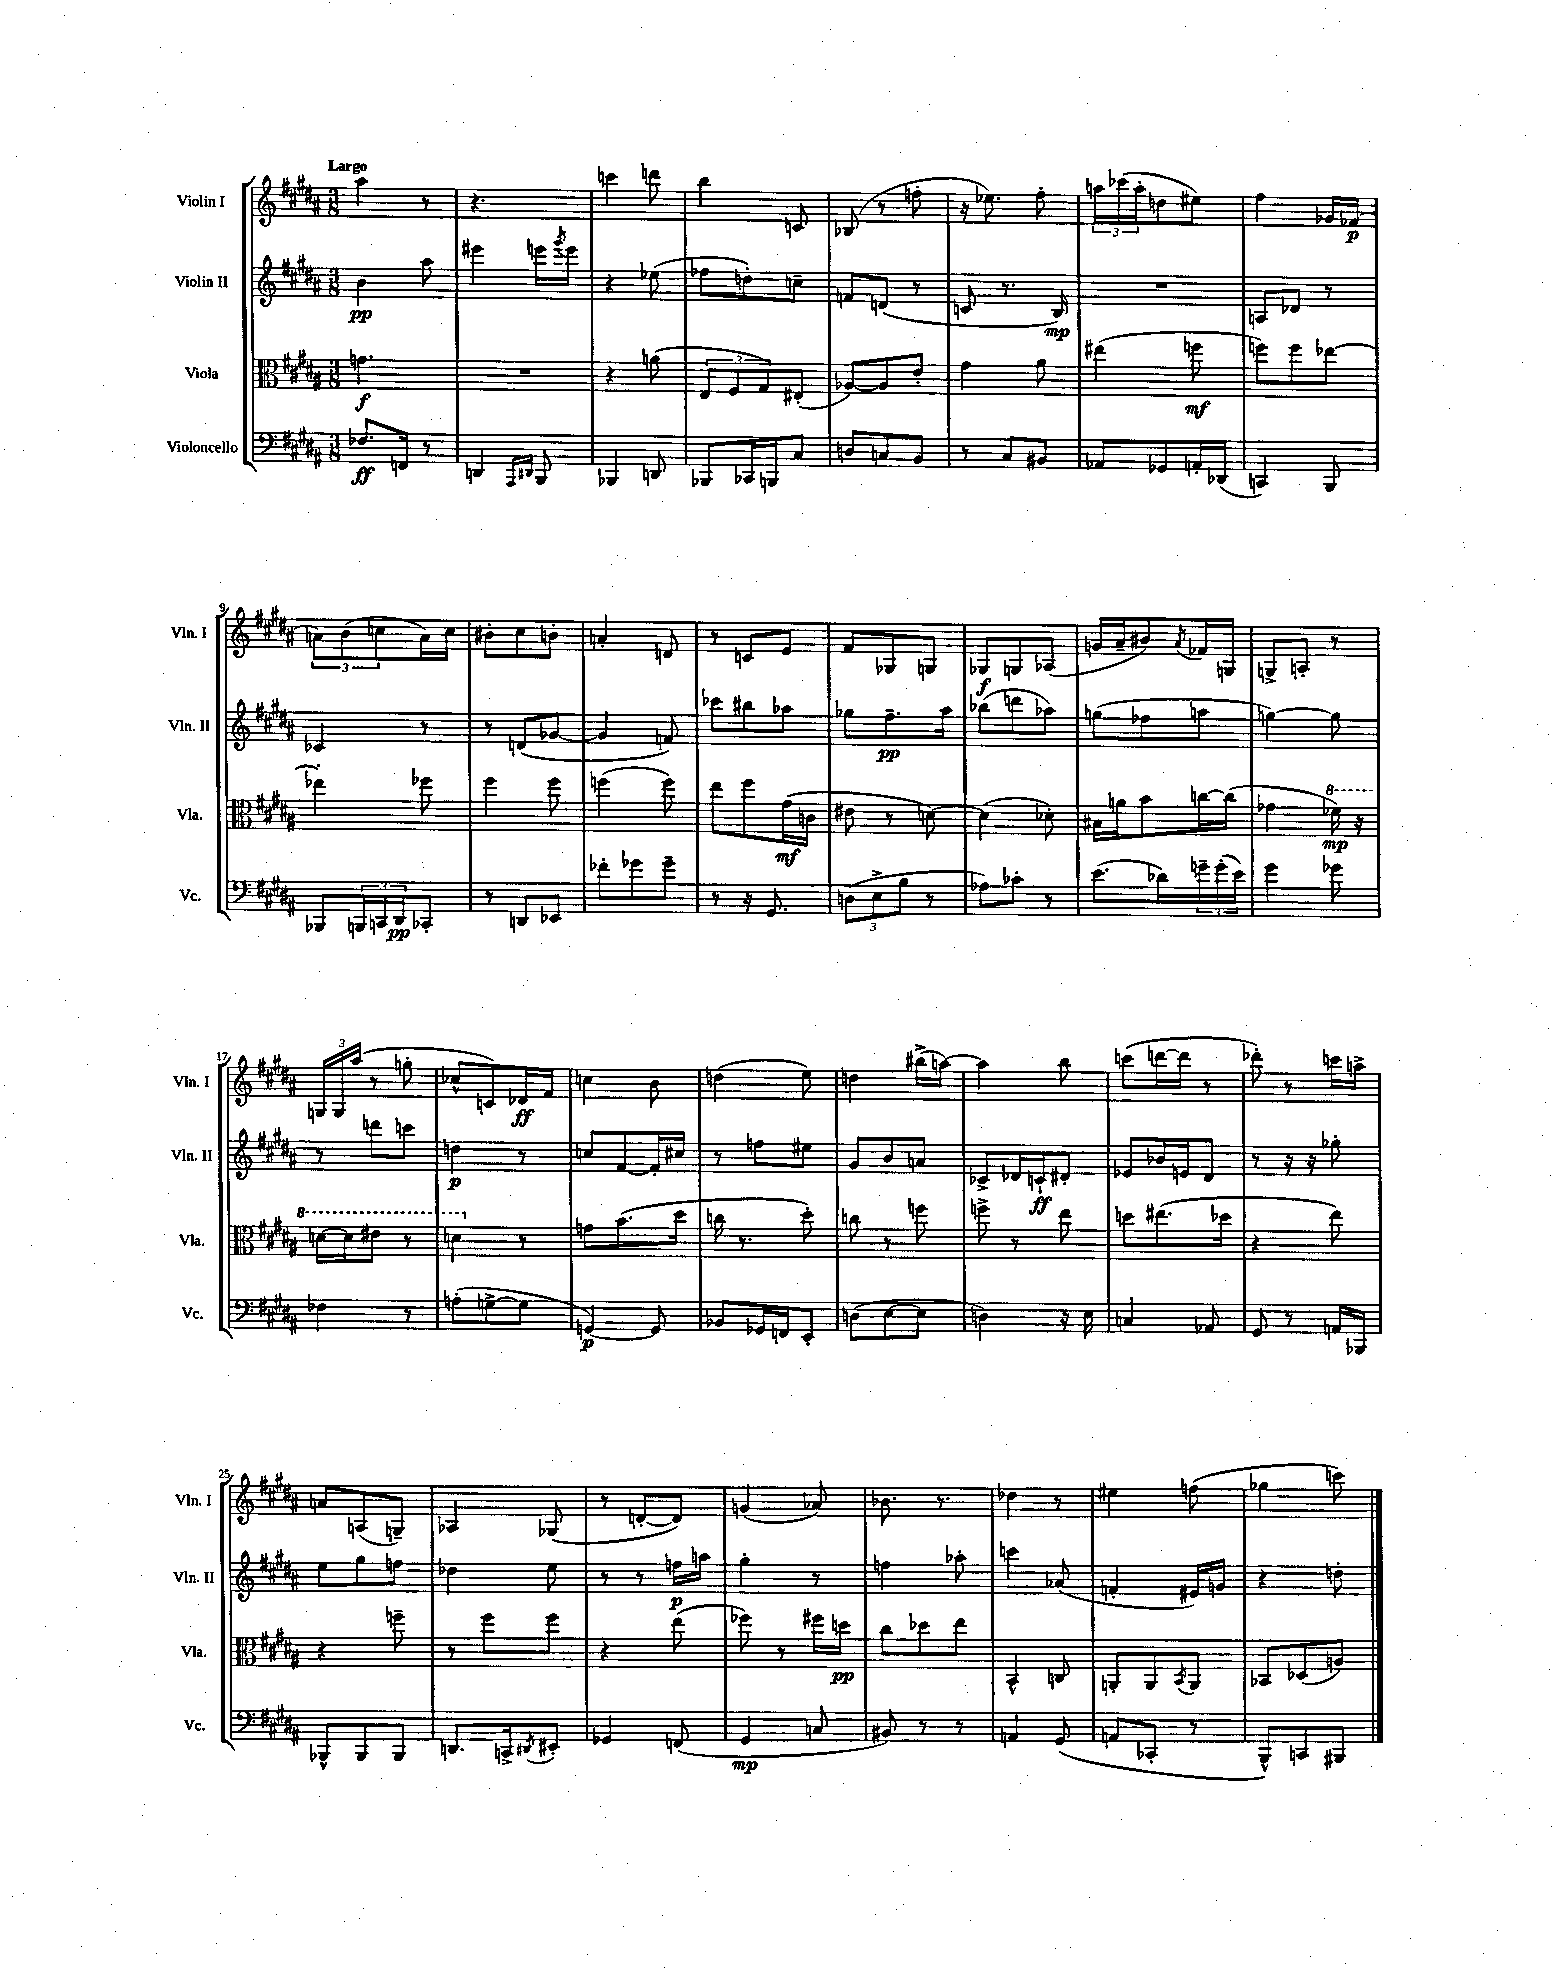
<<
\new StaffGroup <<
\new Staff = "s0" \with { instrumentName = "Violin I" shortInstrumentName = "Vln. I" } {
    \clef treble \key b \major \numericTimeSignature \time 3/8 \tempo "Largo"
    ais''4 r8 |
    r4. |
    c'''4 d'''8 |
    b''4 c'8 |
    bes8( r8 f''8-. |
    r16 ees''8.) fis''8-. |
    \tuplet 3/2 { a''16 ces'''16( a''16-. } d''8 eis''8) |
    fis''4 ges'16 fes'16\p( |
    \tuplet 3/2 { a'8) b'8( c''8 } a'16) c''16 |
    bis'8-. cis''8 b'8-. |
    a'4-. d'8 |
    r8 c'8 e'8 |
    fis'8 ges8 g8 |
    ges8\f g8 aes8( |
    g'16 ais'16-- bis'8) \acciaccatura { ais'8 } fes'16 g16 |
    g8-> a8-. r8 |
    \tuplet 3/2 { g16 g16 ais''16( } r8 g''8-. |
    ces''8-^ c'8) des'16\ff fis'16 |
    c''4 b'8 |
    d''4( e''8) |
    d''4 bis''16->( a''16~) |
    a''4 b''8 |
    c'''8( d'''16~ d'''16 r8 |
    des'''8-.) r8 c'''16 a''16-> |
    a'8 a8( g8--) |
    aes4 ges8( |
    r8 d'8~-. d'8) |
    g'4( aes'8) |
    bes'8. r8. |
    des''4 r8 |
    eis''4 f''8( |
    ges''4 c'''8) \bar "|." |
}
\new Staff = "s1" \with { instrumentName = "Violin II" shortInstrumentName = "Vln. II" } {
    \clef treble \key b \major \numericTimeSignature \time 3/8
    b'4\pp ais''8 |
    eis'''4 e'''16 \acciaccatura { gis'''8 } e'''16 |
    r4 ees''8( |
    fes''8 d''8-.) c''8-- |
    f'8 d'8( r8 |
    c'8 r8. b16\mp) |
    R4. |
    a8 des'8 r8 |
    ces'4 r8 |
    r8 d'8( ges'8~ |
    ges'4 f'8) |
    ces'''8 bis''8 aes''8 |
    ges''8 fis''8.--\pp ais''16 |
    bes''8( d'''8 aes''8) |
    g''8( fes''8 a''8 |
    g''4~) g''8 |
    r8 d'''8 c'''8 |
    d''4\p r8 |
    c''8 fis'8~ fis'16-. cis''16 |
    r8 f''8 eis''8 |
    gis'8 b'8 a'8 |
    ces'8-> des'16 c'16-!\ff dis'8-. |
    ees'8 bes'16 e'16 dis'8 |
    r8 r16 r16 ges''8-. |
    e''8 gis''8 f''8 |
    des''4 e''8 |
    r8 r8 f''16\p a''16 |
    gis''4-. r8 |
    f''4 aes''8-. |
    c'''4 aes'8( |
    f'4-. eis'16) g'16 |
    r4 d''8-. \bar "|." |
}
\new Staff = "s2" \with { instrumentName = "Viola" shortInstrumentName = "Vla." } {
    \clef alto \key b \major \numericTimeSignature \time 3/8
    g'4.\f |
    R4. |
    r4 a'8( |
    \tuplet 3/2 { e8 fis8 gis8) } eis8-.( |
    aes8~) aes8 e'8-. |
    gis'4 ais'8 |
    eis''4( f''8\mf |
    f''8) f''8 ees''8~ |
    ees''4-. fes''8 |
    fis''4 fis''8 |
    f''4( f''8) |
    e''8 fis''8 gis'16\mf( c'16 |
    eis'8 r8 d'8~) |
    d'4( des'8-.) |
    bis16 a'16 b'8 c''16~ c''16( |
    ges'4 \ottava #1 fes''16\mp) r16 |
    d''16~ d''16 eis''8 r8 |
    d''4 \ottava #0 r8 |
    g'8 b'8.( dis''16 |
    c''16 r8. dis''8-.) |
    c''8 r8 f''8 |
    f''8-> r8 e''8 |
    d''8 eis''8.( des''16 |
    r4 e''8) |
    r4 f''8-- |
    r8 fis''8 fis''8 |
    r4 e''8( |
    fes''8) r8 fis''16 d''16\pp |
    cis''8 des''8 e''8 |
    b,4-^ c8 |
    a,8-. a,8 \acciaccatura { b,8 } a,8 |
    bes,8 des8( a8) \bar "|." |
}
\new Staff = "s3" \with { instrumentName = "Violoncello" shortInstrumentName = "Vc." } {
    \clef bass \key b \major \numericTimeSignature \time 3/8
    fes8.\ff f,16 r8 |
    d,4 \grace { ais,,16 dis,16 } b,,8 |
    bes,,4 d,8 |
    bes,,8 ces,16 b,,16 cis8 |
    d8 c8 b,8 |
    r8 cis8 bis,8 |
    aes,8 ges,8 a,16-. des,16( |
    c,4) b,,8 |
    bes,,8 \tuplet 3/2 { b,,16 c,16 dis,16\pp } ces,8-. |
    r8 d,8 ees,8 |
    fes'8-. ges'8 ges'8-- |
    r8 r16 gis,8. |
    \tuplet 3/2 { d8( e8-> b8 } r8 |
    aes8) ces'8-. r8 |
    e'8.( des'16) \tuplet 3/2 { g'16-- g'16-.( e'16) } |
    gis'4 ges'8 |
    fes4 r8 |
    a8-.( g8~-> g8 |
    g,4~\p) g,8 |
    bes,8 ges,16 f,16 e,8-. |
    d8( e8~ e8 |
    d4) r16 e16 |
    c4 aes,8 |
    gis,8 r8 a,16 bes,,16 |
    bes,,8-^ bes,,8 bes,,8 |
    d,8. c,16-> \acciaccatura { dis,8 } eis,8-. |
    ges,4 f,8( |
    gis,4\mp c8 |
    bis,8) r8 r8 |
    a,4 gis,8( |
    a,8 ces,8-. r8 |
    b,,8-^) c,8 bis,,8 \bar "|." |
}
>>
>>
